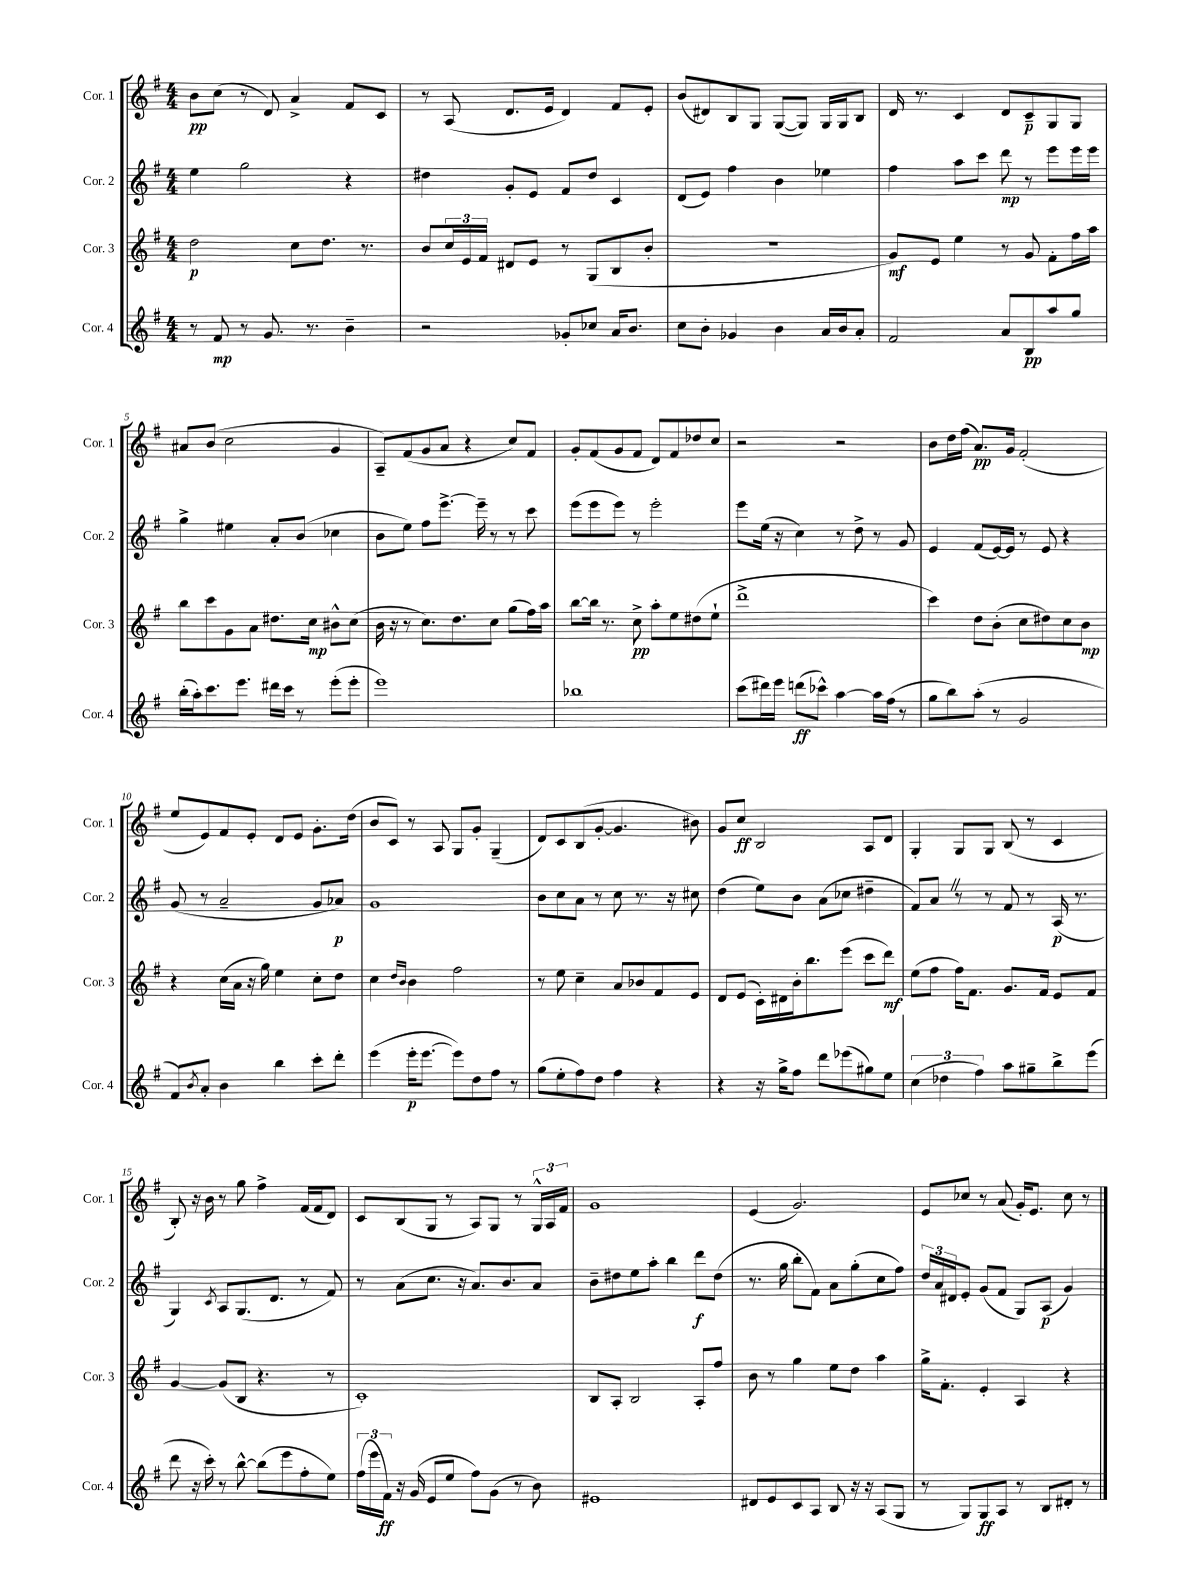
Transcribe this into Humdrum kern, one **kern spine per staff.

**kern	**kern	**kern	**kern
*staff4	*staff3	*staff2	*staff1
*clefG2	*clefG2	*clefG2	*clefG2
*k[f#]	*k[f#]	*k[f#]	*k[f#]
*M4/4	*M4/4	*M4/4	*M4/4
8r	2dd\	4ee\	8b\L
8f#/	.	.	(8cc\J
8r	.	2gg\	8r
8.g/	.	.	8d/)
.	8cc\L	.	4a^/
8.r	.	.	.
.	8.dd\J	.	.
4b~\	.	4r	8f#/L
.	8.r	.	.
.	.	.	8c/J
=	=	=	=
2r	8b/L	4dd#\	8r
.	24cc/L	.	(8A/
.	24e/	.	.
.	24f#/JJ	.	.
.	8d#/L	8g'/L	8.d/L
.	8e/J	8e/J	.
.	.	.	16e/Jk
8g-'/L	8r	8f#/L	4d/)
8cc-/J	(8G/L	8dd#/J	.
16a/LK	8B/	4c/	8f#/L
8.b/J	.	.	.
.	8b'/J	.	8e'/J
=	=	=	=
8cc\L	1r	(8d/L	(8b/L
8b'\J	.	8e/J)	8d#/)
4g-/	.	4ff#\	8B/
.	.	.	8G/J
4b\	.	4b\	([8G/L
.	.	.	8G/]J)
16a/LL	.	4ee-\	16G/LL
16b/J	.	.	16G/J
8a'/J	.	.	8B/J
=	=	=	=
2f#/	8g/L)	4ff#\	16d/
.	.	.	8.r
.	8e/J	.	.
.	4ee\	8aa\L	4c/
.	.	8ccc\J	.
8a/L	8r	8ddd\	8d/L
8B/	8g/	8r	8c~/
8aa/	8f#'\L	8eee\L	8G/
8gg/J	16ff#\L	16eee\L	8G/J
.	16aa\JJ	16eee\JJ	.
=	=	=	=
(16bb'\LL	8bb\L	4gg^\	8a#/L
16aa'\J)	.	.	.
8.ccc\	8ccc\	.	(8b/J
.	8g\	4ee#\	2cc\
8.eee\J	.	.	.
.	8a\J	.	.
16ddd#\LL	8.dd#\L	8a'/L	.
16ccc\JJ	.	.	.
8r	.	(8b/J	.
.	16cc\Jk	.	.
(8eee'\L	8b#^^\L	4cc-\	4g/
8eee'\J	(8cc\J	.	.
=	=	=	=
1eee)	16b\	8b\L	8A~/L)
.	16r	.	.
.	8r	8ee\J)	(8f#/
.	8.cc\L)	8ff#\L	8g/
.	.	[8.eee^\J	8a/J
.	8.dd\	.	.
.	.	.	4r
.	.	16eee~\]	.
.	8cc\J	8r	.
.	(8gg\L	8r	8cc/L)
.	16ff#\L)	8ccc\	8f#/J
.	16aa\JJ	.	.
=	=	=	=
1bb-	[8bb\L	(8eee\L	8g'/L
.	16bb\]Jk	8eee\	(8f#/
.	8.r	.	.
.	.	8eee\J)	8g/
.	8cc^\	8r	8f#/J
.	8aa'\L	2eee'\	8d/L)
.	8ee\	.	8f#/
.	(8dd#\	.	8dd-/
.	8ee`\J	.	8cc/J
=	=	=	=
(8ccc\L	1ddd^	8eee\L	2r
16ddd#\L)	.	(16ee\Jk	.
16eee\JJ	.	16r	.
(8ddd\L	.	4cc\)	.
8ccc-^^\J)	.	.	.
[4aa\	.	8r	2r
.	.	8dd^\	.
16aa\]LL	.	8r	.
(16ff#\JJ	.	.	.
8r	.	8g/	.
=	=	=	=
8gg\L	4ccc\)	4e/	8b\L
8bb\)	.	.	16dd\L
.	.	.	(16ff#\JJ
(8aa'\J	8dd\L	(8f#/L	8.a/L)
8r	(8b'\J	[16e/L)	.
.	.	16e/]JJ	16g/Jk
2g/	8cc\L	8r	(2f#'/
.	8dd#\)	8e/	.
.	8cc\	4r	.
.	8b\J	.	.
=	=	=	=
8f#/L)	4r	(8g/	8ee/L
8qb/	.	.	.
8a'/J	.	8r	8e/)
4b\	(16cc\LL	2a~/	8f#/
.	16a\JJ	.	.
.	16r	.	8e'/J
.	16gg\)	.	.
4bb\	4ee\	.	8d/L
.	.	.	8e/J
8ccc'\L	8cc'\L	8g/L	8.g'\L
8ddd'\J	8dd\J	8a-/J)	.
.	.	.	(16dd\Jk
=	=	=	=
(4eee\	4cc\	1g	8b/L
.	.	.	8c/J)
.	16qqdd/LL	.	.
.	16qqb/JJ	.	.
16eee'\LK	4b\	.	8r
[8.eee\J	.	.	.
.	.	.	8A/
8eee\]L)	2ff#\	.	8G/L
8dd\	.	.	8g'/J
8ff#\J	.	.	(4G~/
8r	.	.	.
=	=	=	=
(8gg\L	8r	8b\L	8d/L)
8ee'\	8ee\	8cc\	8c/
8ff#\)	4cc~\	8a\J	(8B/
8dd\J	.	8r	[8g'/J
4ff#\	8a/L	8cc\	4.g/]
.	8b-/	8.r	.
4r	8f#/	.	.
.	.	16r	.
.	8e/J	8cc#\	8b#\)
=	=	=	=
4r	8d/L	(4dd\	8g/L
.	(8e/J	.	8cc/J
16r	16c'\LL)	8ee\L)	2B/
16gg^\LK	16d#\	.	.
8ff#\J	16b'\J	8b\J	.
.	8.bb\	.	.
8ddd\L	.	(8a\L	.
(8eee-\	(8eee\J	8cc-\J	.
8gg#\)	8ccc\L	4dd#~\	8A/L
8ee\J	8ddd\J)	.	8d/J
=	=	=	=
(6cc\	(8ee\L	8f#/L)	4G'/
.	8ff#\J	8a/J	.
6dd-\	.	.	.
.	16ff#\LK)	8r	8G/L
.	8.f#\J	.	.
6ff#\)	.	.	.
.	.	8r	8G/J
8aa\L	8.g/L	8f#/	(8B/
8gg#~\	.	8r	8r
.	16f#/Jk	.	.
8bb^\	8e/L	(16A/	4c/
.	.	8.r	.
(8eee\J	8f#/J	.	.
=	=	=	=
8ddd\	[4g/	4G/)	8B'/)
16r	.	.	16r
16ccc'\)	.	.	16b\
.	.	8qc/	.
8r	(8g/]L	8A/L	8r
[8bb^^\	8B/J	(8.G/	8gg\
(8bb\]L	4.r	.	4ff#^\
.	.	8.d/J	.
8eee\	.	.	.
8ff#'\	.	8r	(16f#/LL
.	.	.	16f#/J
8ee\J)	8r	8f#/)	8d/J)
=	=	=	=
(24ff#\LL	1c')	8r	8c/L
24eee\	.	.	.
24f#\JJ)	.	.	.
16r	.	(8a\L	(8B/
(16g/	.	.	.
8e/L	.	8.cc\J	8G/J
8ee/J	.	.	8r
.	.	16r	.
8ff#\L)	.	8.a/L)	8A/L)
(8g\J	.	.	8G/J
.	.	8.b/	.
8r	.	.	8r
8b\)	.	8a/J	24G^^/LL
.	.	.	24A/
.	.	.	24f#/JJ
=	=	=	=
1e#	8B/L	8b~\L	1g
.	8A'/J	8dd#\	.
.	2B/	8ee\	.
.	.	8aa'\J	.
.	.	4bb\	.
.	8A'/L	8ddd\L	.
.	8ff#/J	(8dd#\J	.
=	=	=	=
8d#/L	8b\	8.r	(4e/
8e/	8r	.	.
.	.	16gg\	.
8c/	4gg\	8bb'\L	2.g/)
8A/J	.	8f#\J)	.
8B/	8ee\L	8a\L	.
16r	8dd\J	(8gg'\	.
16r	.	.	.
(8A/L	4aa\	8cc\	.
8G/J	.	8ff#\J)	.
=	=	=	=
8r	16gg^\LK	24dd/LL	8e/L
.	.	24a/	.
.	8.f#'\J	.	.
.	.	24d#/J	.
8G/L)	.	8e'/J	8cc-/J
8G/	4e'/	(8g/L	8r
8A/J	.	8f#/J	(8a/
8r	4A/	8G/L)	16g'/LK)
.	.	.	8.e/J
8B/L	.	(8A/J	.
8d#'/J	4r	4g/)	8cc-\
8r	.	.	8r
==	==	==	==
*-	*-	*-	*-
